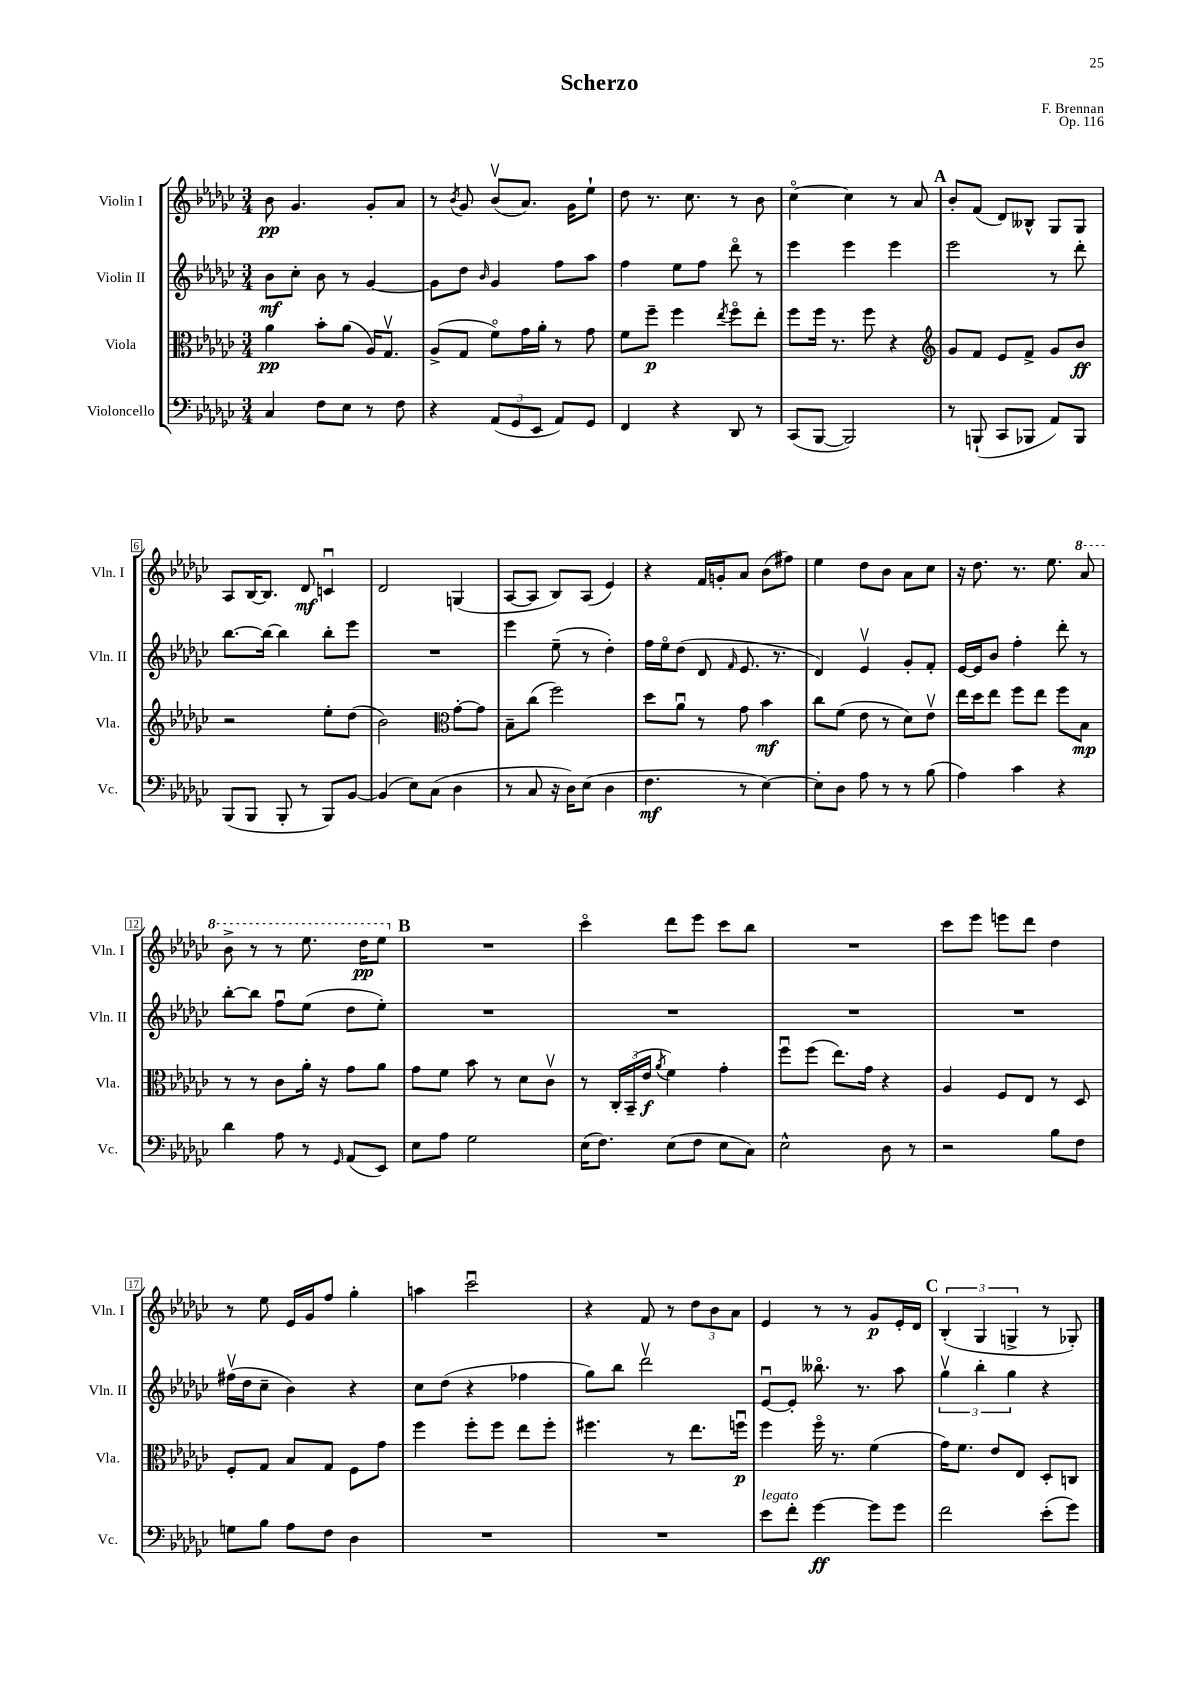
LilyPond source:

\header { title = "Scherzo" composer = "F. Brennan" opus = "Op. 116" }
<<
\new StaffGroup <<
\new Staff = "s0" \with { instrumentName = "Violin I" shortInstrumentName = "Vln. I" } {
    \clef treble \key ges \major \numericTimeSignature \time 3/4
    \autoBeamOff bes'8\pp ges'4. ges'8[-. aes'8] |
    r8 \acciaccatura { bes'8 } ges'8 bes'8[\upbow( aes'8.]) ges'16[ ees''8]-! |
    des''8 r8. ces''8. r8 bes'8 |
    ces''4~\flageolet ces''4 r8 aes'8 |
    \mark \markup { \bold "A" } bes'8[-. f'8]( des'8[) beses8]-^ ges8[ ges8] |
    aes8[ bes16~ bes8.] des'8\mf c'4\downbow |
    des'2 g4( |
    aes8[~ aes8] bes8[) aes8]( ees'4) |
    r4 f'16[ g'16-. aes'8] bes'8[( fis''8]) |
    ees''4 des''8[ bes'8] aes'8[ ces''8] |
    r16 des''8. r8. ees''8. \ottava #1 aes''8 |
    bes''8-> r8 r8 ees'''8. des'''16[\pp ees'''8] \ottava #0 |
    \mark \markup { \bold "B" } R2. |
    ces'''4\flageolet des'''8[ ees'''8] ces'''8[ bes''8] |
    R2. |
    ces'''8[ ees'''8] e'''8[ des'''8] des''4 |
    r8 ees''8 ees'16[ ges'16 f''8] ges''4-. |
    a''4 ces'''2\downbow |
    r4 f'8 r8 \tuplet 3/2 { des''8[ bes'8 aes'8] } |
    ees'4 r8 r8 ges'8[\p ees'16-. des'16] |
    \mark \markup { \bold "C" } \tuplet 3/2 { bes4-.( ges4 g4-> } r8 ges8-.) \bar "|." |
}
\new Staff = "s1" \with { instrumentName = "Violin II" shortInstrumentName = "Vln. II" } {
    \clef treble \key ges \major \numericTimeSignature \time 3/4
    \autoBeamOff bes'8[\mf ces''8]-. bes'8 r8 ges'4~ |
    ges'8[ des''8] \grace { bes'16 } ges'4 f''8[ aes''8] |
    f''4 ees''8[ f''8] des'''8\flageolet r8 |
    ees'''4 ees'''4 ees'''4 |
    \mark \markup { \bold "A" } ees'''2 r8 des'''8-. |
    bes''8.[~ bes''16]~ bes''4 bes''8[-. ees'''8] |
    R2. |
    ees'''4 ees''8--( r8 des''4-.) |
    f''16[ ees''16\flageolet des''8]( des'8 \grace { f'16 } ees'8. r8. |
    des'4) ees'4\upbow ges'8[-. f'8]-. |
    ees'16[~ ees'16 bes'8] f''4-. des'''8-. r8 |
    bes''8[~-. bes''8] f''8[\downbow ees''8]( des''8[ ees''8]-.) |
    \mark \markup { \bold "B" } R2. |
    R2. |
    R2. |
    R2. |
    fis''16[\upbow( des''16 ces''8]-- bes'4) r4 |
    ces''8[ des''8]( r4 fes''4 |
    ges''8[) bes''8] des'''2\upbow |
    ees'8[~\downbow ees'8]-. beses''8.\flageolet r8. aes''8 |
    \mark \markup { \bold "C" } \tuplet 3/2 { ges''4\upbow bes''4-. ges''4 } r4 \bar "|." |
}
\new Staff = "s2" \with { instrumentName = "Viola" shortInstrumentName = "Vla." } {
    \clef alto \key ges \major \numericTimeSignature \time 3/4
    \autoBeamOff aes'4\pp bes'8[-. aes'8]( aes16[) ges8.]\upbow |
    aes8[->( ges8] f'8[\flageolet) ges'16 aes'16]-. r8 ges'8 |
    f'8[ f''8]--\p f''4 \acciaccatura { ees''8 } f''8[\flageolet ees''8]-. |
    f''8[ f''16] r8. f''8 r4 |
    \mark \markup { \bold "A" } \clef treble ges'8[ f'8] ees'8[ f'8]-> ges'8[ bes'8]\ff |
    r2 ees''8[-. des''8]( |
    bes'2) \clef alto ges'8[~-. ges'8] |
    bes8[-- ces''8]( f''2) |
    des''8[ aes'8]\downbow r8 ges'8 bes'4\mf |
    ces''8[ f'8]( ees'8 r8 des'8[) ees'8]\upbow |
    ees''16[ des''16 ees''8] f''8[ ees''8] f''8[ bes8]\mp |
    r8 r8 ces'8[ aes'16]-. r16 ges'8[ aes'8] |
    \mark \markup { \bold "B" } ges'8[ f'8] bes'8 r8 des'8[ ces'8]\upbow |
    r8 \tuplet 3/2 { ces16[-. bes,16--( ees'16]\f } \acciaccatura { aes'8 } f'4) ges'4-. |
    f''8[\downbow f''8]( ees''8.[) ges'16] r4 |
    aes4 f8[ ees8] r8 des8 |
    f8[-. ges8] bes8[ ges8] f8[ ges'8] |
    f''4 f''8[-. f''8] ees''8[ f''8]-. |
    fis''4. r8 ees''8.[ f''16]\downbow\p |
    f''4 f''16\flageolet r8. f'4( |
    \mark \markup { \bold "C" } ges'16[) f'8.] ees'8[ ees8] des8[-. c8] \bar "|." |
}
\new Staff = "s3" \with { instrumentName = "Violoncello" shortInstrumentName = "Vc." } {
    \clef bass \key ges \major \numericTimeSignature \time 3/4
    \autoBeamOff ces4 f8[ ees8] r8 f8 |
    r4 \tuplet 3/2 { aes,8[( ges,8 ees,8] } aes,8[) ges,8] |
    f,4 r4 des,8 r8 |
    ces,8[( bes,,8]~ bes,,2) |
    \mark \markup { \bold "A" } r8 b,,8-!( ces,8[ bes,,8] aes,8[) bes,,8] |
    bes,,8[( bes,,8] bes,,8-. r8 bes,,8[) bes,8]~ |
    bes,4( ees8[) ces8]( des4 |
    r8 ces8 r16 des16[) ees8]( des4 |
    f4.\mf r8 ees4~) |
    ees8[-. des8] aes8 r8 r8 bes8( |
    aes4) ces'4 r4 |
    des'4 aes8 r8 \grace { ges,16 } aes,8[( ees,8]) |
    \mark \markup { \bold "B" } ees8[ aes8] ges2 |
    ees16[( f8.]) ees8[( f8] ees8[ ces8]) |
    ees2-^ des8 r8 |
    r2 bes8[ f8] |
    g8[ bes8] aes8[ f8] des4 |
    R2. |
    R2. |
    ees'8[^\markup { \italic "legato" } f'8]-. ges'4~\ff ges'8[ ges'8] |
    \mark \markup { \bold "C" } f'2 ees'8[-.( ges'8]) \bar "|." |
}
>>
>>
\layout { \context { \Score \override BarNumber.stencil = #(make-stencil-boxer 0.1 0.3 ly:text-interface::print) } }
